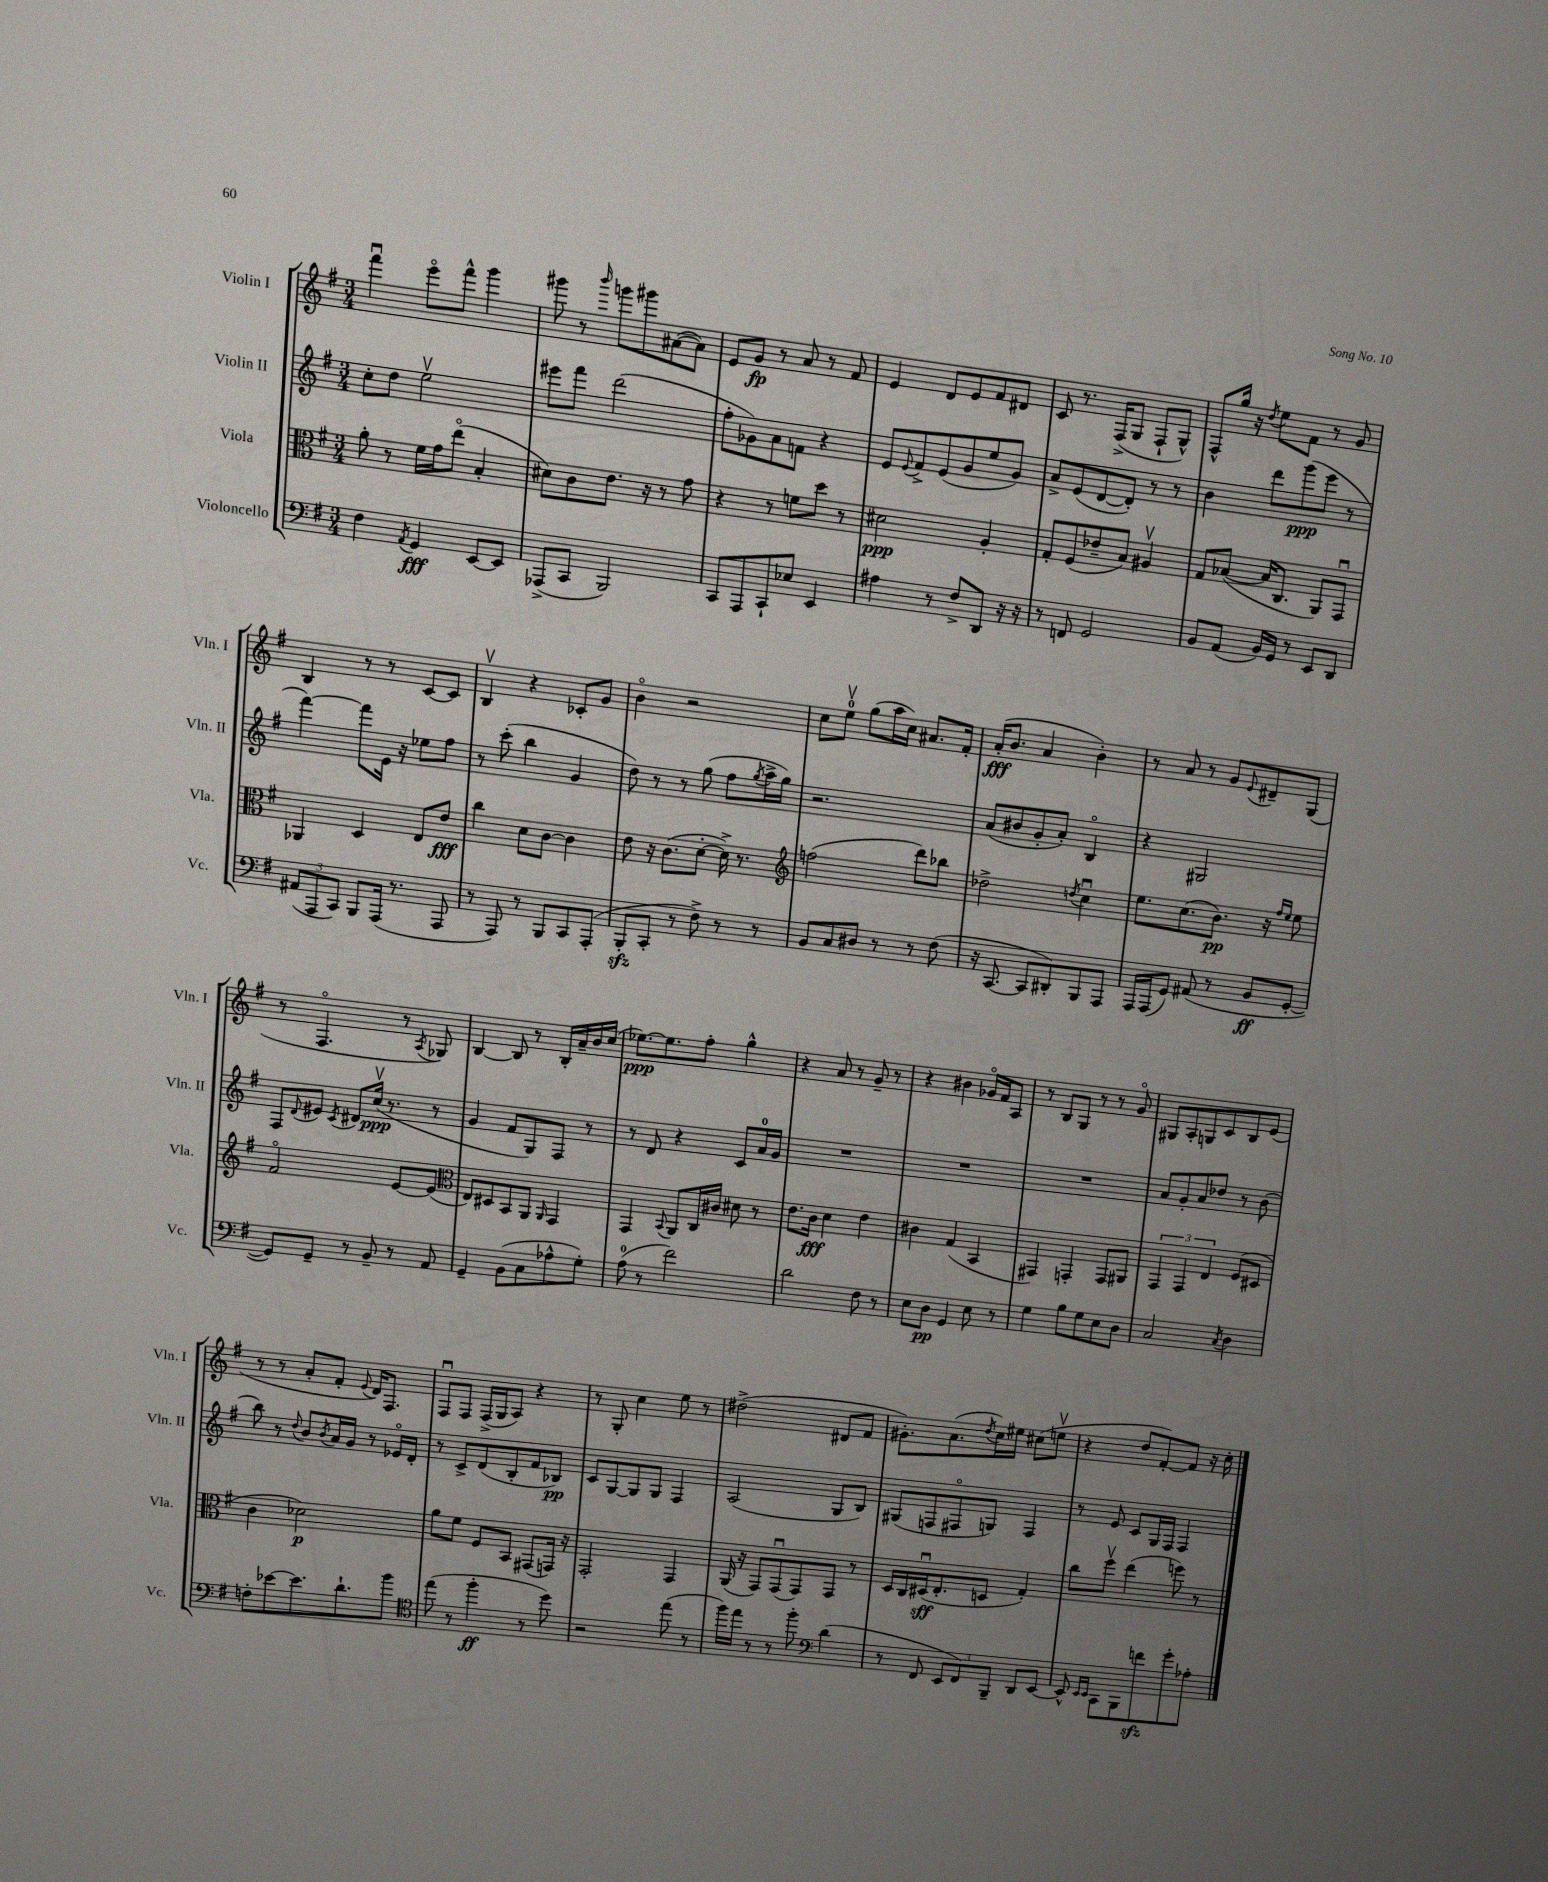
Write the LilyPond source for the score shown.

<<
\new StaffGroup <<
\new Staff = "s0" \with { instrumentName = "Violin I" shortInstrumentName = "Vln. I" } {
    \clef treble \key g \major \numericTimeSignature \time 3/4
    fis'''4\downbow e'''8\flageolet fis'''8-^ g'''4 |
    gis'''8 r8 \grace { b'''16 } g'''8 gis'''8 ais'8~( ais'8) |
    e'8 g'8\fp r8 a'8 r8 fis'8 |
    e'4 d'8 e'8 fis'8 dis'8 |
    c'8 r8. fis16->( g8 fis8-! g8-^) |
    fis8-^ g''16 r16 \acciaccatura { d''8 } e''8 fis'8 r8 g'8 |
    b4 r8 r8 c'8~ c'8 |
    b4\upbow r4 ces'8-. g'8 |
    b'4\flageolet r2 |
    c''8 e''8-0\upbow g''8( a''16 c''16) ais'8. fis'16-. |
    a'16-.\fff( b'8. a'4 b'4-.) |
    r8 a'8 r8 g'8 \appoggiatura { e'8 } dis'8-- g8( |
    r8 fis4.\flageolet r8 \acciaccatura { a8 } ges8) |
    b4~ b8 r8 b16-. a'16-- b'16 c''16( |
    ees''8.~\ppp) ees''8. fis''8-. g''4-^ |
    r4 a'8 r8 g'8-- r8 |
    r4 bis'4 ges'16\flageolet fis'16 a8 |
    r8 b8 g8 r8 r8 g'8\flageolet |
    gis8 a8-. g8 c'8 b8 e'8( |
    r8 r8 a'8-. fis'8-. \appoggiatura { e'8 } d'16) fis8. |
    fis8\downbow fis8 fis16->( g16 a8) r4 |
    r8 g8-. c''4 e''8 r8 |
    dis''2->( dis'8 fis'8 |
    gis'8.-.) a'8.( \acciaccatura { d''8 } c''16) eis''16 cis''8( e''8\upbow |
    r4 d''8 fis'8~-.) fis'8 r16 c''16-. \bar "|." |
}
\new Staff = "s1" \with { instrumentName = "Violin II" shortInstrumentName = "Vln. II" } {
    \clef treble \key g \major \numericTimeSignature \time 3/4
    c''8-. d''8 e''2\upbow |
    eis'''8 fis'''8 d'''2( |
    fis''8-. ges'8) a'8 f'8 r4 |
    e'8 \appoggiatura { e'8 } fis'8-> e'8( g'8 e''8 g'8) |
    a'8-> e'8( d'8~ d'8-.) r8 r8 |
    b'4 d'''8 g'''8\ppp( e'''8 r8 |
    fis'''4~) fis'''8 e'16 r16 ees''8 fis''8 |
    r8 c'''8-.( b''4 g'4 |
    d''8) r8 r8 g''8( fis''8 \acciaccatura { g''8 } a''16-> g''16) |
    r2. |
    a'8( bis'8 g'8-. a'8-.) b4\flageolet |
    r4 gis2 |
    fis8 \appoggiatura { d'8 } eis'8 \acciaccatura { c'8 } dis'8 c''16\upbow\ppp( r8. r8 |
    g'4 fis'8 g8) fis8 r8 |
    r8 d'8 r4 c'8 a'16-0 g'16 |
    R2. |
    R2. |
    R2. |
    a'8 g'8-. a'8 des''8 r8 b'8( |
    b''8) r8 \appoggiatura { d''8 } b'8 \acciaccatura { b'8 } a'16 g'16 r8 ees'16\flageolet d'16-. |
    r8 c'8-> d'8( b8-. fis'8 bes8\pp) |
    c'8 g8~ g8 g8 fis4 |
    a2( g8 b8) |
    gis8( f8 fis8\flageolet g8) fis4 |
    r8 e'8 c'8 g16 fis16 fis4 \bar "|." |
}
\new Staff = "s2" \with { instrumentName = "Viola" shortInstrumentName = "Vla." } {
    \clef alto \key g \major \numericTimeSignature \time 3/4
    a'8-. r8 fis'16 g'16 e''8\flageolet( b4-. |
    dis'8) c'8 e'8. r16 r8 g'8 |
    r4 r8 f'8 d''8 r8 |
    dis'2\ppp a4-. |
    g8-. fis8( ees'8-- b8) ais4\upbow |
    g8 bes8~( bes16 c8. a,8) g,8\downbow |
    aes,4 d4 e8 e'8\fff |
    c''4 d'8 c'8~ c'4 |
    e'8 r16 c'8.( d'8~-. d'16->) r8. |
    \clef treble f''2( d'''8) bes''8 |
    des''2-> \acciaccatura { d''8 } c''4\downbow |
    e''8. c''8.( b'8.\pp) r16 \grace { fis''16 e''16 } e''8 |
    fis'2\flageolet e'8~ e'8( |
    \clef alto e8) dis8 b,8 a,8 \grace { a,16 } g,4 |
    g,4 \appoggiatura { b,8 } a,8 c16 cis'16 dis'8 r8 |
    e'8. c'16\fff d'4 e'4 |
    cis'4 g4( b,4 |
    gis,4) g,4-. g,8 ais,8 |
    \tuplet 3/2 { g,4 g,4 e4 } fis8( dis8 |
    c'4 des'2\p) |
    a'8 fis'8 fis8 b,8 gis,8( g,16) r16 |
    g,2-. g,4 |
    a,16( r16 g,8) g,8\downbow( g,8) g,8 r8 |
    d16 c16 dis16\downbow\sff( e8.-. d8 g4-.) |
    c''8 fis''8\upbow e''4( f''8) r8 \bar "|." |
}
\new Staff = "s3" \with { instrumentName = "Violoncello" shortInstrumentName = "Vc." } {
    \clef bass \key g \major \numericTimeSignature \time 3/4
    fis4 \acciaccatura { a,8 } g,4\fff e,8~ e,8 |
    aes,,8->( c,8 b,,2) |
    c,8 a,,8 c,8-! ees8 e,4 |
    ais4 r8 fis8-> d,8 r16 r16 |
    r8 f,8 g,2 |
    b,8 a,8( b,16) g,16 r8 e,8 d,8 |
    \tuplet 3/2 { ais,8( a,,8 c,8) } b,,8 a,,16( r8. a,,8 |
    r8 a,,8) r8 b,,8 c,8 a,,8-.( |
    b,,8-.\sfz c,8-. r8 fis8->) r8 r8 |
    b,8 c8 dis8 r8 r8 fis8( |
    r16 c,8.~ c,8 dis,8-.) b,,8 a,,8 |
    a,,16 a,,16( g,8) ais,8( r8 b,8\ff g,8~-. |
    g,8) g,8-- r8 b,8-- r8 a,8 |
    g,4-- b,8( c8 aes8-^ g8-.) |
    a8-0( r8 fis'2) |
    d'2 fis8 r8 |
    e8 d8\pp g,4 e8 r8 |
    g4 b8 g8 e8 d8 |
    c2 \acciaccatura { c8 } d4 |
    f8-. ees'8~ ees'8. d'8.-! b'8 |
    \clef tenor e''8( r8 fis''4-.\ff r8 d''8) |
    r2 e''8( r8 |
    fis''16) e''16 r8 r8 fis''8-. \clef bass d'4( |
    r8 fis,8 \tuplet 3/2 { e,8 fis,8) b,,8-- } d,8 e,8~ |
    e,8-^ \grace { e,16 e,16 } c,8 b,,8 f'8\sfz g'8-. aes8-. \bar "|." |
}
>>
>>
\layout { \context { \Score \remove "Bar_number_engraver" } }
